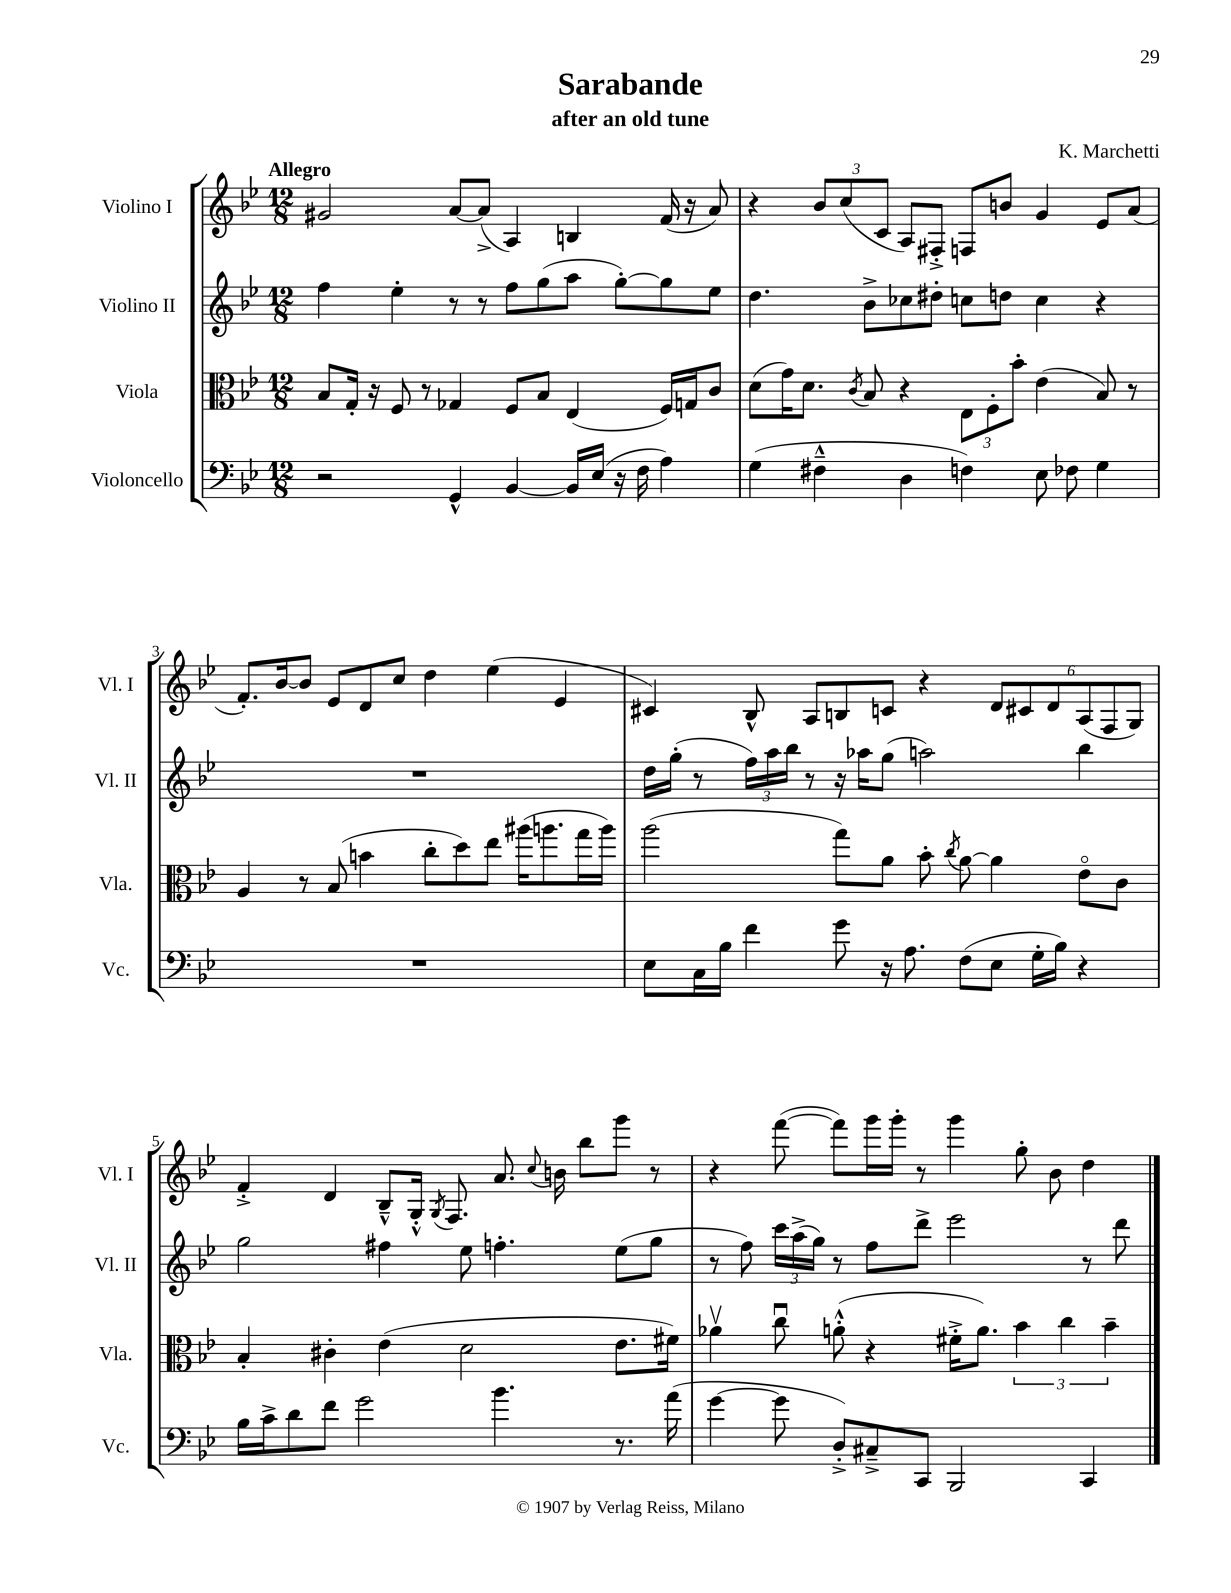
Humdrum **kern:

**kern	**kern	**kern	**kern
*part4	*part3	*part2	*part1
*staff4	*staff3	*staff2	*staff1
*I"Violoncello	*I"Viola	*I"Violino II	*I"Violino I
*I'Vc.	*I'Vla.	*I'Vl. II	*I'Vl. I
*clefF4	*clefC3	*clefG2	*clefG2
*k[b-e-]	*k[b-e-]	*k[b-e-]	*k[b-e-]
*M12/8	*M12/8	*M12/8	*M12/8
=1	=1	=1	=1
!	!	!	!LO:TX:a:B:t=Allegro
2r	8B-/L	4ff\	2g#X/
.	16G'/Jk	.	.
.	16r	.	.
.	8F/	4ee-'\	.
.	8r	.	.
4GG^^/	4G-X/	8r	[8a/L
.	.	8r	(8a^/J]
[4BB-/	8F/L	8ff\L	4A/)
.	8B-/J	(8gg\	.
16BB-/LL]	(4E-/	8aa\J	4Bn/
(16E-/JJ	.	.	.
16r	.	[8gg'\L)	.
16F\	.	.	.
4A\)	16F/LL)	8gg\]	(16f/
.	16Gn/J	.	16r
.	8c/J	8ee-\J	8a/)
=2	=2	=2	=2
(4G\	(8d\L	4.dd\	4r
.	16g\K)	.	.
.	8.d\J	.	.
4F#X~^^\	.	.	12b-/L
.	.	.	(12cc/
.	8qc/	.	.
.	8B-/	8b-^\L	.
.	.	.	12c/J
4D\	4r	8cc-X\	8A/L)
.	.	8dd#X'\J	8F#X'^/J
4Fn\)	12E-\L	8ccn\L	8Fn/L
.	12F'\	.	.
.	.	8ddn\J	8bn/J
.	12b-'\J	.	.
8E-\	(4e-\	4cc\	4g/
8F-X\	.	.	.
4G\	8B-/)	4r	8e-/L
.	8r	.	(8a/J
!!LO:LB:g=z
=3	=3	=3	=3
1.r	4A/	1.r	8.f'/L)
.	.	.	[16b-/k
.	8r	.	8b-/J]
.	(8B-/	.	8e-/L
.	4bn\	.	8d/
.	.	.	8cc/J
.	8cc'\L	.	4dd\
.	8dd\)	.	.
.	8ee-\J	.	(4ee-\
.	(16aa#X\KL	.	.
.	8.aan\	.	.
.	.	.	4e-/
.	16gg\L	.	.
.	16aa\JJ)	.	.
=4	=4	=4	=4
8E-\L	(2aa\	16dd\LL	4c#X/)
.	.	(16gg'\JJ	.
16C\L	.	8r	.
16B-\JJ	.	.	.
4f\	.	24ff\LL)	8B-^^/
.	.	24aa\	.
.	.	24bb-\JJ	.
.	.	8r	8A/L
8g\	8gg\L)	16r	8Bn/
.	.	16aa-X\KL	.
16r	8a\J	(8gg\J	8cn/J
8.A\	.	.	.
.	8b-'\	2aan\)	4r
.	8qcc/	.	.
(8F\L	[8a\	.	.
8E-\J	4a\]	.	12d/L
.	.	.	12c#X/
16G'\LL	.	.	.
.	.	.	12d/
16B-\JJ)	.	.	.
4r	8e-\L	4bb-\	(12A/
.	.	.	12F/
.	8c\J	.	.
.	.	.	12G/J)
!!LO:LB:g=z
=5	=5	=5	=5
16B-\LL	4B-'/	2gg\	4f'^/
16c^\J	.	.	.
8d\	.	.	.
8f\J	4c#X'\	.	4d/
2g\	.	.	.
.	(4e-\	4ff#X\	8B-~^^/L
.	.	.	16G'^^/Jk
.	.	.	8qG/
.	.	.	8.F/
.	2d\	8ee-\	.
4.b-\	.	4.ffn'\	8.a/
.	.	.	8qqcc/
.	.	.	16bn\
.	.	.	8bb-\L
8.r	8.e-\L	(8ee-\L	8ggg\J
.	.	8gg\J	8r
(16a\	16f#X\Jk)	.	.
=6	=6	=6	=6
[4g\	4a-Xv\	8r	4r
.	.	8ff\)	.
8g\]	8ccu\	24ccc\LL	([8fff\
.	.	(24aa^\	.
.	.	24gg\JJ)	.
8D'^/L)	(8an'^^\	8r	8fff\L])
8C#X~^/	4r	8ff\L	16ggg\L
.	.	.	16ggg'\JJ
8CC/J	.	8ddd^\J	8r
2BBB-/	16f#X'^\KL	2eee-\	4ggg\
.	8.a\J)	.	.
.	6b-\	.	8gg'\
.	.	.	8b-\
.	6cc\	.	.
4CC/	.	8r	4dd\
.	6b-~\	.	.
.	.	8ddd\	.
==	==	==	==
*-	*-	*-	*-
